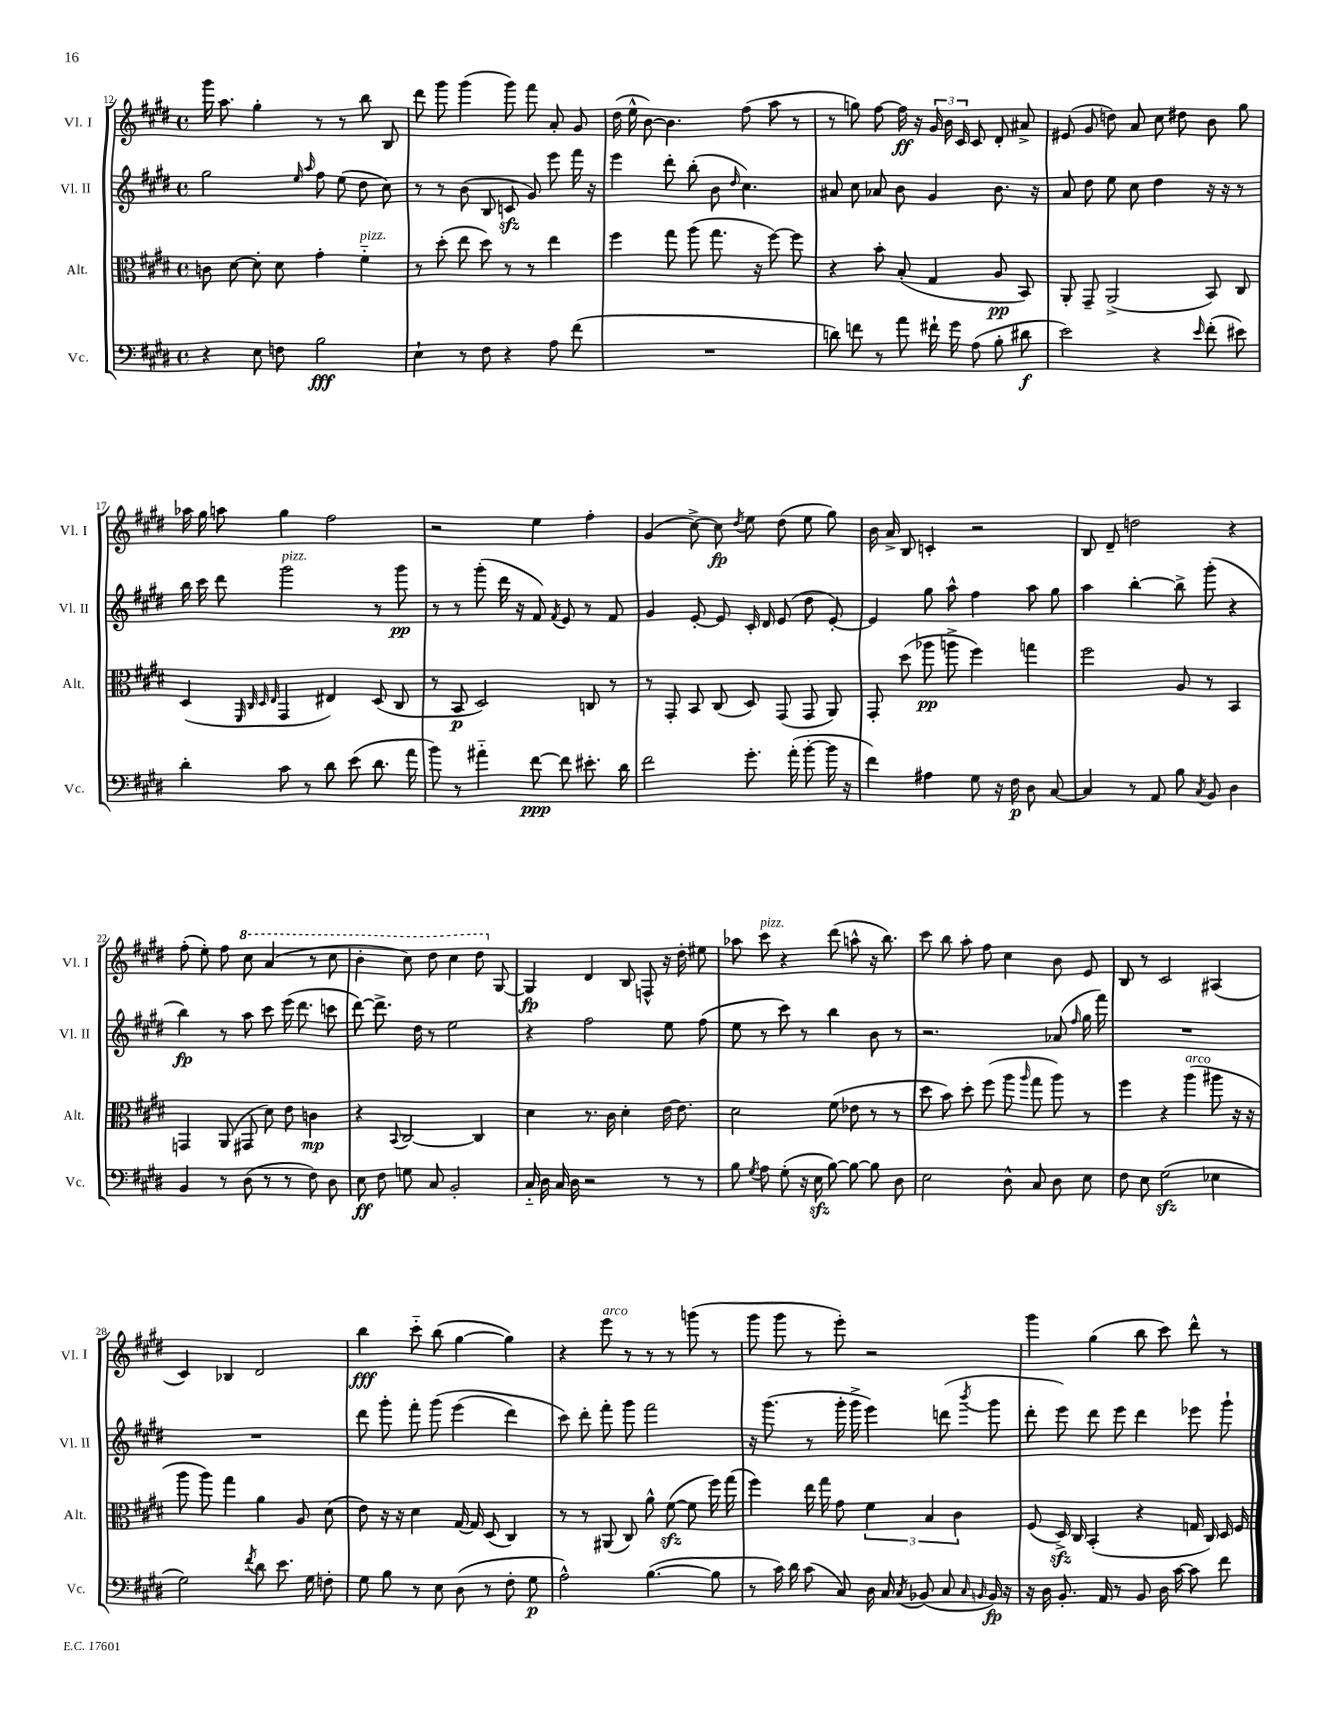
<<
\new StaffGroup <<
\new Staff = "s0" \with { instrumentName = "Vl. I" shortInstrumentName = "Vl. I" } {
    \clef treble \key e \major \defaultTimeSignature \time 4/4
    \autoBeamOff gis'''16 a''8. gis''4-. r8 r8 b''8 b8 |
    dis'''8 gis'''8 gis'''4( gis'''8) fis'''8 a'8-. gis'8 |
    dis''16( e''16-^ b'8~) b'4. fis''8( a''8 r8 |
    r8 g''8) fis''8~ fis''16\ff r16 \tuplet 3/2 { gis'16 b'16 cis'16 } cis'8 dis'8-. ais'8-> |
    eis'8( gis'8 d''8) a'8 cis''8 dis''8 b'8 gis''8 |
    aes''16 gis''16 a''8 gis''4 fis''2 |
    r2 e''4 fis''4-. |
    gis'4( cis''8~->) cis''8\fp \acciaccatura { dis''8 } e''8 dis''8( e''8 gis''8) |
    b'16 a'16-> b8 c'4-. r2 |
    b8 dis'8-- d''2 r4 |
    fis''8-.( e''8-.) fis''8 \ottava #1 cis'''8 a''4( r8 cis'''8 |
    b''4-. cis'''8) dis'''8 cis'''4 dis'''8 \ottava #0 gis8~ |
    gis4\fp dis'4 b8 f8-^ r16 dis''16-. eis''8 |
    aes''8 cis'''8^\markup { \italic "pizz." } r4 dis'''8( a''8-^ r16 b''8.) |
    cis'''8 b''8 a''8-. fis''8 cis''4 b'8 e'8 |
    b8 r8 cis'2 ais4( |
    cis'4) bes4 dis'2 |
    b''4\fff cis'''8-_ b''8( gis''4~ gis''4) |
    r4 e'''8^\markup { \italic "arco" } r8 r8 r8 g'''8( r8 |
    gis'''8 gis'''8 r8 e'''8-.) r2 |
    gis'''4 gis''4( b''8 cis'''8) dis'''8-^ r8 \bar "|." |
}
\new Staff = "s1" \with { instrumentName = "Vl. II" shortInstrumentName = "Vl. II" } {
    \clef treble \key e \major \defaultTimeSignature \time 4/4
    \autoBeamOff gis''2 \grace { e''16 a''16 } fis''8 e''8( dis''8 cis''8) |
    r8 r8 b'8( b8 c'8\sfz gis'8) e'''8 fis'''16 r16 |
    e'''4 dis'''8-. b''8-.( b'8 \grace { dis''16 } cis''4.) |
    ais'8 cis''8 aes'8 b'8 gis'4 b'8. r16 |
    a'8 dis''8 e''8 cis''8 dis''4 r16 r16 r8 |
    b''16 cis'''16 dis'''8 gis'''2^\markup { \italic "pizz." } r8 gis'''8\pp |
    r8 r8 gis'''8-.( dis'''16 r16 fis'8) \acciaccatura { fis'8 } e'8 r8 fis'8 |
    gis'4 e'8~-. e'8 cis'16-. dis'16 e'8( dis''8 e'8~-.) |
    e'4 gis''8 a''8-^ fis''4 a''8 gis''8 |
    a''4 b''4~-. b''8-> gis'''8-.( r4 |
    b''4\fp) r8 a''8 cis'''8 e'''16( dis'''8. c'''8 |
    dis'''8~) dis'''8.-> dis''16 r8 e''2 |
    r4 fis''2 e''8 fis''8( |
    e''8 r8 cis'''8) r8 b''4 b'8 r8 |
    r2. aes'8( \grace { fis''16 } gis''16 fis'''16) |
    R1 |
    R1 |
    dis'''8 gis'''8-. fis'''8-. gis'''8\( e'''4( dis'''4) |
    cis'''8\) dis'''8-. fis'''8-. gis'''8 fis'''2 |
    r16 gis'''8.( r8 gis'''16-. gis'''16-> e'''4) d'''8( \acciaccatura { b'''8 } gis'''8 |
    dis'''8-. e'''8) dis'''8 e'''8 dis'''4 ees'''8 gis'''8-! \bar "|." |
}
\new Staff = "s2" \with { instrumentName = "Alt." shortInstrumentName = "Alt." } {
    \clef alto \key e \major \defaultTimeSignature \time 4/4
    \autoBeamOff c'8 dis'8~ dis'8-. dis'8 gis'4-. fis'4-_^\markup { \italic "pizz." } |
    r8 dis''8-.( e''8 dis''8) r8 r8 e''4 |
    fis''4 gis''8 a''8( gis''8. r16 fis''8~) fis''8 |
    r4 b'8-. b8-.( gis4 a8\pp b,8) |
    a,8-. gis,8-- a,2->( b,8) cis8 |
    dis4( \grace { fis,32 cis32 dis32 e32 } gis,4 eis4) dis8( cis8 |
    r8 b,8\p dis2) c8 r8 |
    r8 gis,8-. b,8 cis8( dis8) gis,8( gis,8 a,8) |
    gis,8-. dis''8( aes''8\pp a''8-> fis''4) g''4 |
    fis''2 a8 r8 b,4 |
    g,4 a,8( gis,8 dis'8) e'8 c'4\mp |
    r4 \appoggiatura { b,8 } cis2~ cis4 |
    dis'4 r8. cis'16 dis'4-. e'16~ e'8. |
    dis'2 fis'8( ees'8 r8 r8 |
    dis''8 b'8) dis''8-. fis''8( a''8 \grace { a''16 } gis''8 a''8) r8 |
    fis''4 r4 a''4^\markup { \italic "arco" }( ais''8 r16 r16 |
    a''8 a''8) gis''4 a'4 a8 dis'8( |
    e'8) r16 r16 dis'4 gis16~ gis16 dis8( cis4) |
    r8 r8 ais,8( cis8) a'8-^ fis'8~\sfz( fis'8 fis''16) gis''16( |
    fis''4) e''16 gis''16 gis'8 \tuplet 3/2 { fis'4 b4 cis'4 } |
    fis8( dis16->\sfz) cis16 b,4-.( r4 g16 cis16) dis16 fis16 \bar "|." |
}
\new Staff = "s3" \with { instrumentName = "Vc." shortInstrumentName = "Vc." } {
    \clef bass \key e \major \defaultTimeSignature \time 4/4
    \autoBeamOff r4 e8 f8 b2\fff |
    e4-! r8 fis8 r4 a8 fis'8( |
    R1 |
    d'8) f'8 r8 a'8 fis'16-! gis'16 a8( b8-. dis'8\f |
    e'2) r4 \grace { e'16 } fis'8-.( eis'8) |
    dis'4-. cis'8 r8 dis'8 e'8( dis'8. a'16 |
    b'8) r8 ais'4-_ fis'8~\ppp fis'8 eis'8.-. dis'16 |
    fis'2 gis'8.-. a'16-.( b'8~-. b'16 r16 |
    fis'4) ais4 gis8 r16 fis16\p dis8 cis8~ |
    cis4 r8 a,8 b8 \acciaccatura { cis8 } b,8 dis4 |
    b,4 r8 dis8( r8 r8 fis8) dis8 |
    e8\ff fis8 g8 cis8 b,2-. |
    cis16-_ dis16 cis16 dis16 r2 r8 r8 |
    b8 \acciaccatura { gis8 } a8 gis8-.( r16 e16\sfz b8~) b8~ b8 dis8 |
    e2 dis8-^ cis8 dis8 e8 |
    fis8 e8 gis2\sfz( ees4 |
    gis2) \acciaccatura { fis'8 } dis'8 e'8. gis16 f8-. |
    gis8 b8 r8 e8 dis8( r8 fis8-. gis8\p |
    a2-^) b4.~( b8 |
    r8 cis'16) dis'16 cis'8( cis8) dis16 cis16 \acciaccatura { cis8 } bes,8( cis8 \grace { cis16 b,16 } b,16\fp) r16 |
    r16 dis16 b,8.-. a,16 r8 b,8 dis16 cis'16~ cis'8 fis'8 \bar "|." |
}
>>
>>
\layout { \context { \Score currentBarNumber = #12 } }
